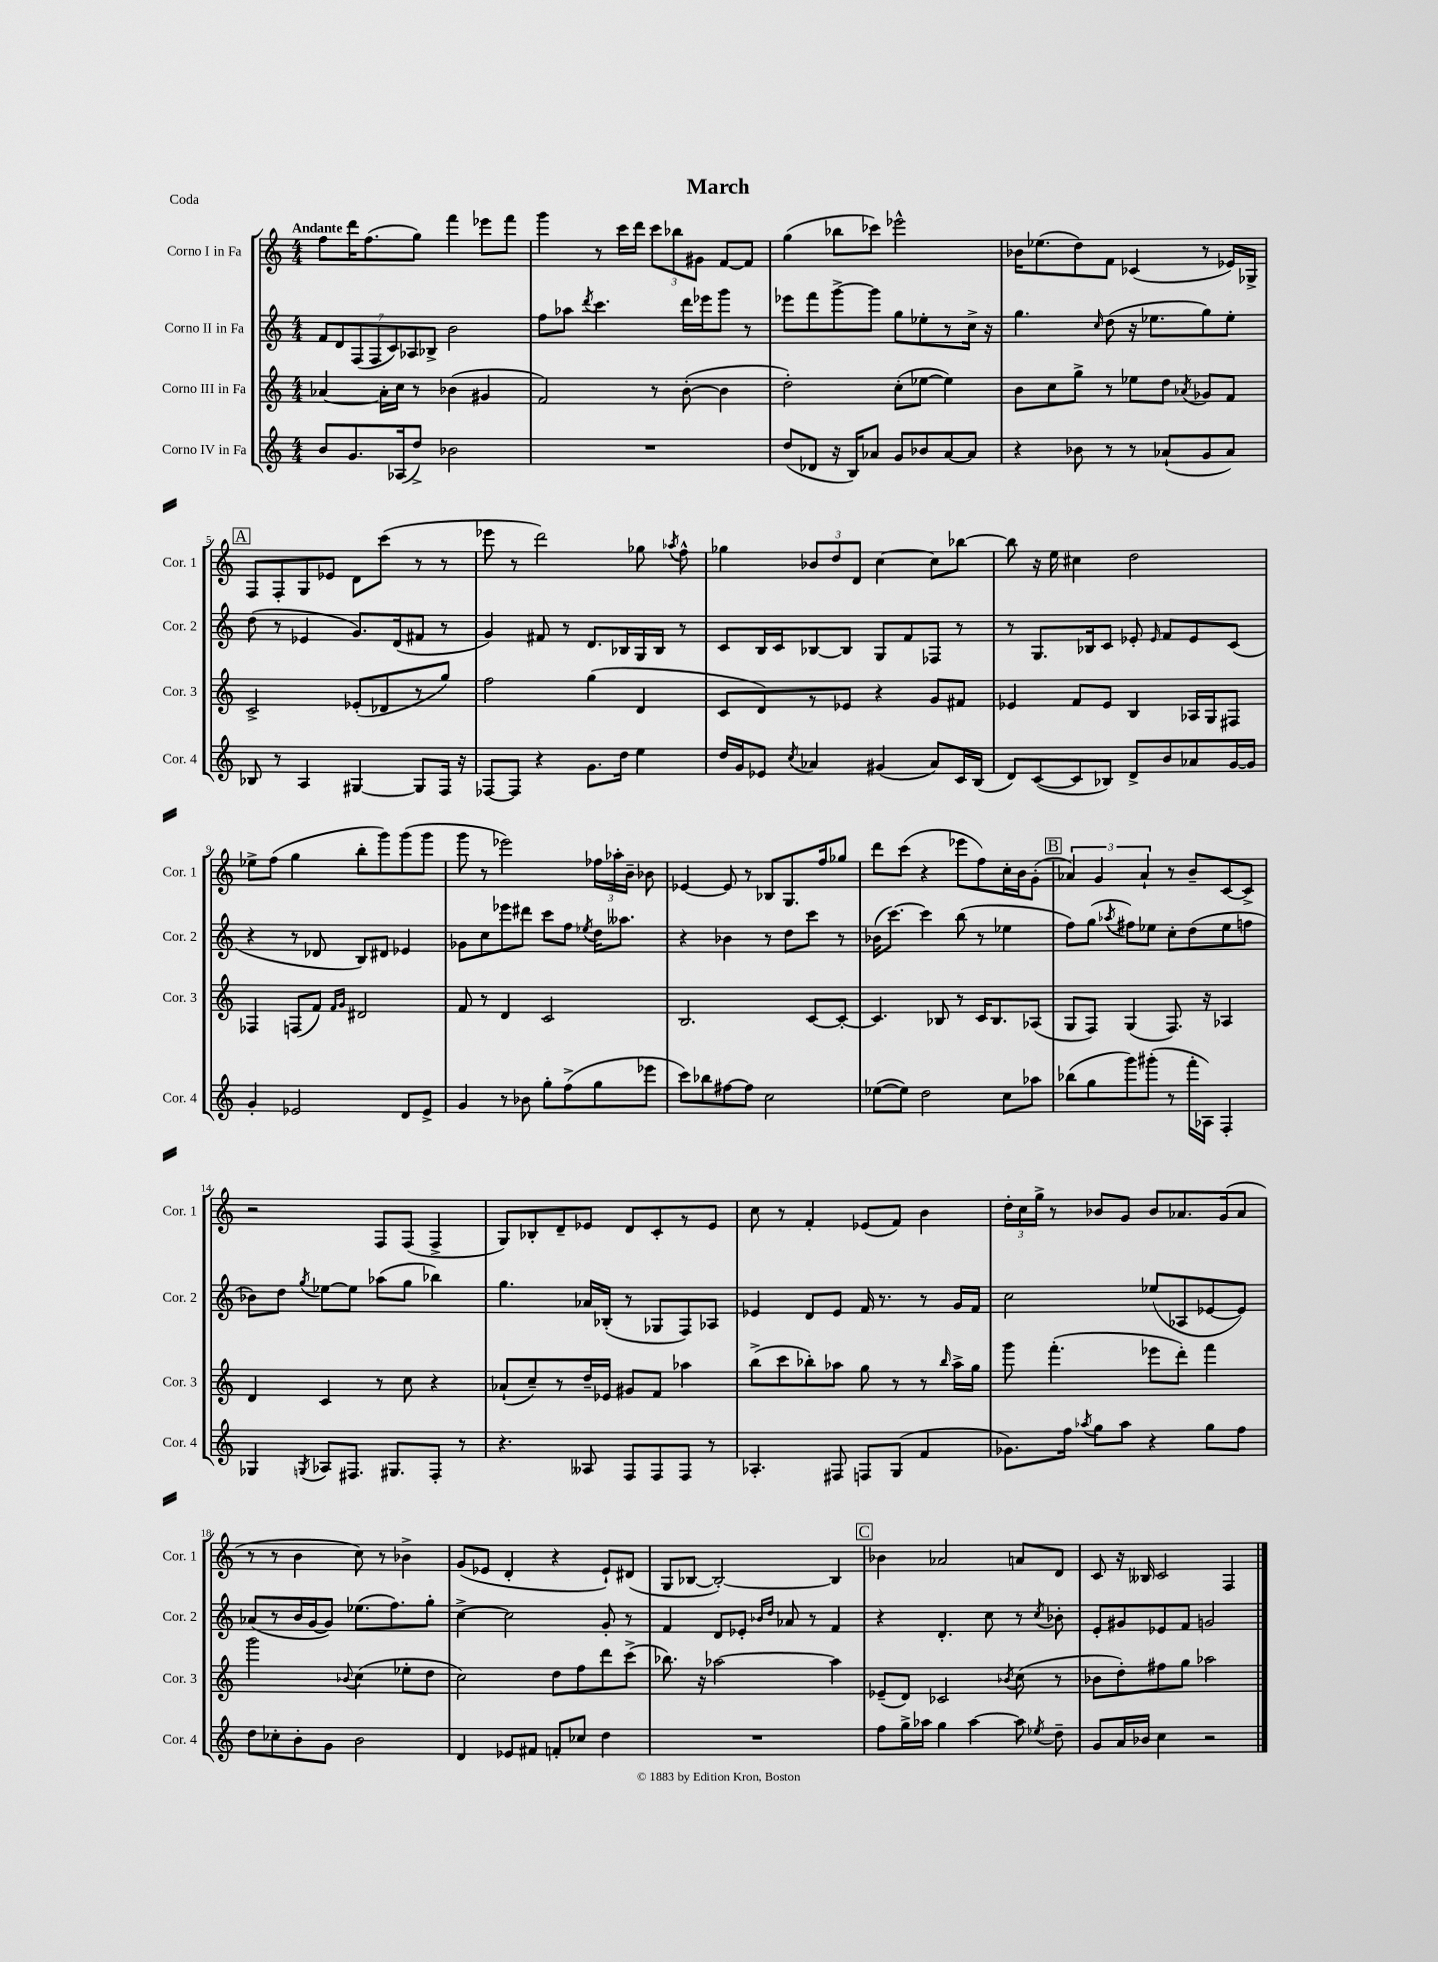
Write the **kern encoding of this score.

**kern	**kern	**kern	**kern
*part4	*part3	*part2	*part1
*staff4	*staff3	*staff2	*staff1
*I"Corno IV in Fa	*I"Corno III in Fa	*I"Corno II in Fa	*I"Corno I in Fa
*I'Cor. 4	*I'Cor. 3	*I'Cor. 2	*I'Cor. 1
*clefG2	*clefG2	*clefG2	*clefG2
*k[]	*k[]	*k[]	*k[]
*M4/4	*M4/4	*M4/4	*M4/4
=1	=1	=1	=1
!	!	!	!LO:TX:a:B:t=Andante
8b/L	[4a-X/	14f/L	8ff\L
.	.	14d/	.
8.g/	.	.	16ddd\K
.	.	(14F/	.
.	.	.	(8.ff\
.	.	14F/	.
.	16a-'\LL]	.	.
.	.	14c/)	.
(16A-X/k	16cc\JJ	.	.
.	.	14A-X/	.
8dd^/J)	8r	.	8gg\J)
.	.	14B-X^/J	.
2b-X\	(4b-X\	2b\	4fff\
.	4g#X/	.	8eee-X\L
.	.	.	8fff\J
=2	=2	=2	=2
1r	2f/)	8ff\L	4ggg\
.	.	8aa-X\J	.
.	.	8qddd/	.
.	.	4.ccc\	8r
.	.	.	16ccc\LL
.	.	.	16ddd\JJ
.	8r	.	12ccc\L
.	.	.	12bb-X\
.	([8b'\	16ddd\LL	.
.	.	.	12g#X\J
.	.	16eee-X\J	.
.	4b\]	8ggg\J	[8f/L
.	.	8r	8f/J]
=3	=3	=3	=3
(8dd/L	2dd'\)	8eee-X\L	(4gg\
8d-X/J	.	8fff\	.
16r	.	[8ggg^\	8bb-X\L
16B/KL)	.	.	.
8a-X/J	.	8ggg\J]	8ccc-X\J)
8g/L	(8cc'\L	8gg\L	2eee-X^^\
8b-X/	[8ee-X\J	8ee-X'\	.
[8a-/	4ee-\])	8r	.
8a-/J]	.	16cc^\Jk	.
.	.	16r	.
=4	=4	=4	=4
4r	8b\L	4.gg\	16b-X\KL
.	.	.	(8.ee-X\
.	8cc\	.	.
8b-X\	8gg^\J	.	8dd\)
.	.	16qqcc/	.
8r	8r	(8dd\	8f\J
8r	8ee-X\L	16r	(4c-X/
.	.	8.ee-X\L	.
(8a-X`/L	8dd\J	.	.
.	8qa-X/	.	.
8g/	8g-X/L	8gg\)	8r
8a-/J)	8f/J	8ee-'\J	16e-X/LL)
.	.	.	16G-X^/JJ
!!LO:LB:g=z
!!LO:REH:place=s1:t=A
=5	=5	=5	=5
8B-X/	2c^/	(8dd\	8F/L
8r	.	8r	8F'/
4A/	.	4e-X/	8G/
.	.	.	8e-X/J
[4G#X/	(8e-X'/L	8.g/L)	8d\L
.	8d-X/	.	(8ccc\J
.	.	(16d/k	.
8G#/L]	8r	8f#X/J	8r
16F/Jk	8gg/J)	8r	8r
16r	.	.	.
=6	=6	=6	=6
[8F-X/L	2ff\	4g/)	8eee-X\
8F-/J]	.	.	8r
4r	.	8f#X/	2ddd\)
.	.	8r	.
8.g\L	(4gg\	8.d/L	.
16dd\Jk	.	16B-X/L	.
4ee\	4d/	16G/	8gg-X\
.	.	16B-/JJ	.
.	.	.	8qaa-X/
.	.	8r	8ff^^\
=7	=7	=7	=7
16dd/LL	8c/L	8c/L	4gg-X\
16g/J	.	.	.
8e-X/J	8d/)	16B/L	.
.	.	16c/J	.
8qcc/	.	.	.
4a-X/	8r	[8B-X/	12b-X/L
.	.	.	12dd/
.	8e-X/J	8B-/J]	.
.	.	.	12d/J
(4g#X/	4r	8G/L	[4cc\
.	.	8f/	.
8a-/L)	8g/L	8F-X/J	8cc\L]
16c/L	8f#X/J	8r	[8bb-X\J
(16B/JJ	.	.	.
=8	=8	=8	=8
8d/L)	4e-X/	8r	8bb-\]
([8c/	.	8.G/L	16r
.	.	.	16ee\
8c/]	8f/L	.	4cc#X\
.	.	16B-X/k	.
8B-X/J)	8e-/J	8c/J	.
8d^/L	4B/	8e-X'/	2dd\
.	.	16qqe-/	.
8b/	.	8f/L	.
8a-X/	16A-X/LL	8e-/	.
.	16G/J	.	.
[16g/L	8F#X/J	(8c/J	.
16g/JJ]	.	.	.
!!LO:LB:g=z
=9	=9	=9	=9
4g'/	4F-X/	4r	8ee-X^\L
.	.	.	(8ff\J
2e-X/	(8Fn/L	8r	4gg\
.	8f/J)	8d-X/	.
.	16qqf/LL	.	.
.	16qqg/JJ	.	.
.	2d#X/	8B/L)	8bb'\L
.	.	8d#X/J	8ggg\)
8d/L	.	4e-X/	(8ggg\
8e-^/J	.	.	8ggg\J
=10	=10	=10	=10
4g/	8f/	8g-X\L	8ggg\
.	8r	8cc\	8r
8r	4d/	8eee-X\	2eee-X\)
8b-X\	.	8ddd#X\J	.
8gg'\L	2c/	8ccc\L	.
(8ff^\	.	8ff\J	.
.	.	8qee-X/	.
8gg\	.	16dd\KL	24ff-X\LL
.	.	.	24aa-X'\
.	.	8.aa--X\J	.
.	.	.	24b~\JJ
8eee-X\J	.	.	8b-X\
=11	=11	=11	=11
8ccc\L)	2.B/	4r	[4e-X/
8bb-X\	.	.	.
[8ff#X\	.	4b-X\	8e-/]
8ff#\J]	.	.	8r
2cc\	.	8r	8B-X/L
.	.	8dd\L	8.G/
.	[8c/L	8ccc\J	.
.	.	.	16ff/k
.	8c'/J_	8r	8gg-X/J
=12	=12	=12	=12
([8ee-X\L	4.c/]	(16b-X\KL	8ddd\L
.	.	[8.ccc\J)	.
8ee-\J])	.	.	(8ccc\J
2dd\	.	4ccc\]	4r
.	8B-X/	.	.
.	8r	(8bb\	8eee-X\L
.	16c/KL	8r	8ff\)
.	8.B-/	.	.
8cc\L	.	4ee-X\	16cc'\L
.	.	.	16b\J
8aa-X\J	(8A-X/J	.	(8g'\J
!!LO:REH:place=s1:t=B
=13	=13	=13	=13
(8bb-X\L	8G/L	8ff\L)	6a-X/)
8gg\	8F/J)	(8gg\J	.
.	.	.	6g/
.	.	8qaa-X/	.
8ggg\)	(4G/	8ff#X\L)	.
.	.	.	6a-`/
(8ggg#X'\J	.	8ee-X\J	.
8r	8.F/)	8cc'\L	8r
16fff'\LL	.	(8dd\	8b~/L
16A-X\JJ)	16r	.	.
4F'/	4A-X/	8ee-\	[8c/
.	.	8ffn\J	8c^/J]
!!LO:LB:g=z
=14	=14	=14	=14
4G-X/	4d/	8b-X\L)	2r
.	.	8dd\J	.
8qGn/	.	8qgg/	.
8A-X/L	4c/	[8ee-X\L	.
8.F#X/J	.	8ee-\J]	.
.	8r	(8aa-X\L	8F/L
8.G#X/L	.	.	.
.	8cc\	8gg\J	(8F/J
8F#'/J	4r	4bb-X\)	4F^/
8r	.	.	.
=15	=15	=15	=15
4.r	(8a-X`/L	4.gg\	8G/L)
.	8cc~/)	.	8B-X'/
.	8r	.	8d~/
8A--X/	16dd~/L	16a-X/LL	8e-X/J
.	16e-X/JJ	(16B-X'/JJ	.
8F/L	8g#X/L	8r	8d/L
8F/	8f/J	8G-X/L	8c'/
8F/J	4aa-X\	8F/)	8r
8r	.	8A-X/J	8e-/J
=16	=16	=16	=16
4.A-X'/	(8bb^\L	4e-X/	8cc\
.	8ccc\	.	8r
.	8bb-X'\)	8d/L	4f'/
8F#X/	8aa-X\J	8e-/J	.
8Fn/L	8gg\	16f/	(8e-X/L
.	.	8.r	.
(8G/J	8r	.	8f/J)
4f/	8r	8r	4b\
.	16qqbb-/	.	.
.	16aa-^\LL	16g/LL	.
.	16gg\JJ	16f/JJ	.
=17	=17	=17	=17
8.g-X\L)	8ggg\	2cc\	24dd'\LL
.	.	.	24cc\
.	.	.	24gg^\JJ
.	(4.fff'\	.	8r
16ff\Jk	.	.	.
8qaa-X/	.	.	.
8gg\L	.	.	8b-X/L
8aa-\J	.	.	8g/J
4r	8eee-X\L	(8ee-X/L	8b-/L
.	8ddd'\J)	8A-X/	8.a-X/
8gg\L	4fff\	[8e-X/	.
.	.	.	(16g/k
8ff\J	.	8e-/J])	8a-/J
!!LO:LB:g=z
=18	=18	=18	=18
8dd\L	2ggg\	(8a-X/L	8r
8cc-X'\	.	8r	8r
8b'\	.	16b/L	4b\
.	.	[16g/J	.
8g\J	.	8g/J])	.
.	8qqb-X/	.	.
2b\	(4cc\	(8.ee-X\L	8cc\)
.	.	.	8r
.	.	8.ff\)	.
.	8ee-X'\L	.	4b-X^\
.	8dd\J	8gg'\J	.
=19	=19	=19	=19
4d/	2cc\)	[4cc^\	(8g/L
.	.	.	8e-X/J
8e-X/L	.	2cc\]	4d'/
8f#X/J	.	.	.
8fn'/L	8dd\L	.	4r
8cc-X/J	8ff\	.	.
4dd\	8ddd\	8g'/	8e-`/L)
.	(8ccc^\J	8r	(8d#X/J
=20	=20	=20	=20
1r	8.bb-X\)	4f/	8G/L
.	.	.	[8B-X/J
.	16r	.	.
.	[2aa-X\	8d/L	2B-'/_)
.	.	8e-X'/J	.
.	.	16qqb-X/LL	.
.	.	16qqdd/JJ	.
.	.	8a-X/	.
.	.	8r	.
.	4aa-\]	4f/	4B-/]
!!LO:REH:place=s1:t=C
=21	=21	=21	=21
8ff\L	(8e-X~/L	4r	4b-X\
16gg^\L	8d/J)	.	.
16aa-X\JJ	.	.	.
4gg\	2c-X/	4.d'/	2a-X/
[4aa-\	.	.	.
.	.	8cc\	.
.	8qb-X/	.	.
8aa-\]	(8cc\	8r	8an/L
8qee-X/	.	8qcc/	.
8dd~\	8r	8b-X'\	8d/J
=22	=22	=22	=22
8g/L	8b-X\L	8e'/L	8c/
16a/L	8dd'\)	8g#X/	16r
16b-X/JJ	.	.	16B--X/
4cc\	8ff#X\	8e-X/	2c/
.	8gg\J	8f/J	.
2r	2aa-X\	2gn/	.
.	.	.	4F/
==	==	==	==
*-	*-	*-	*-
